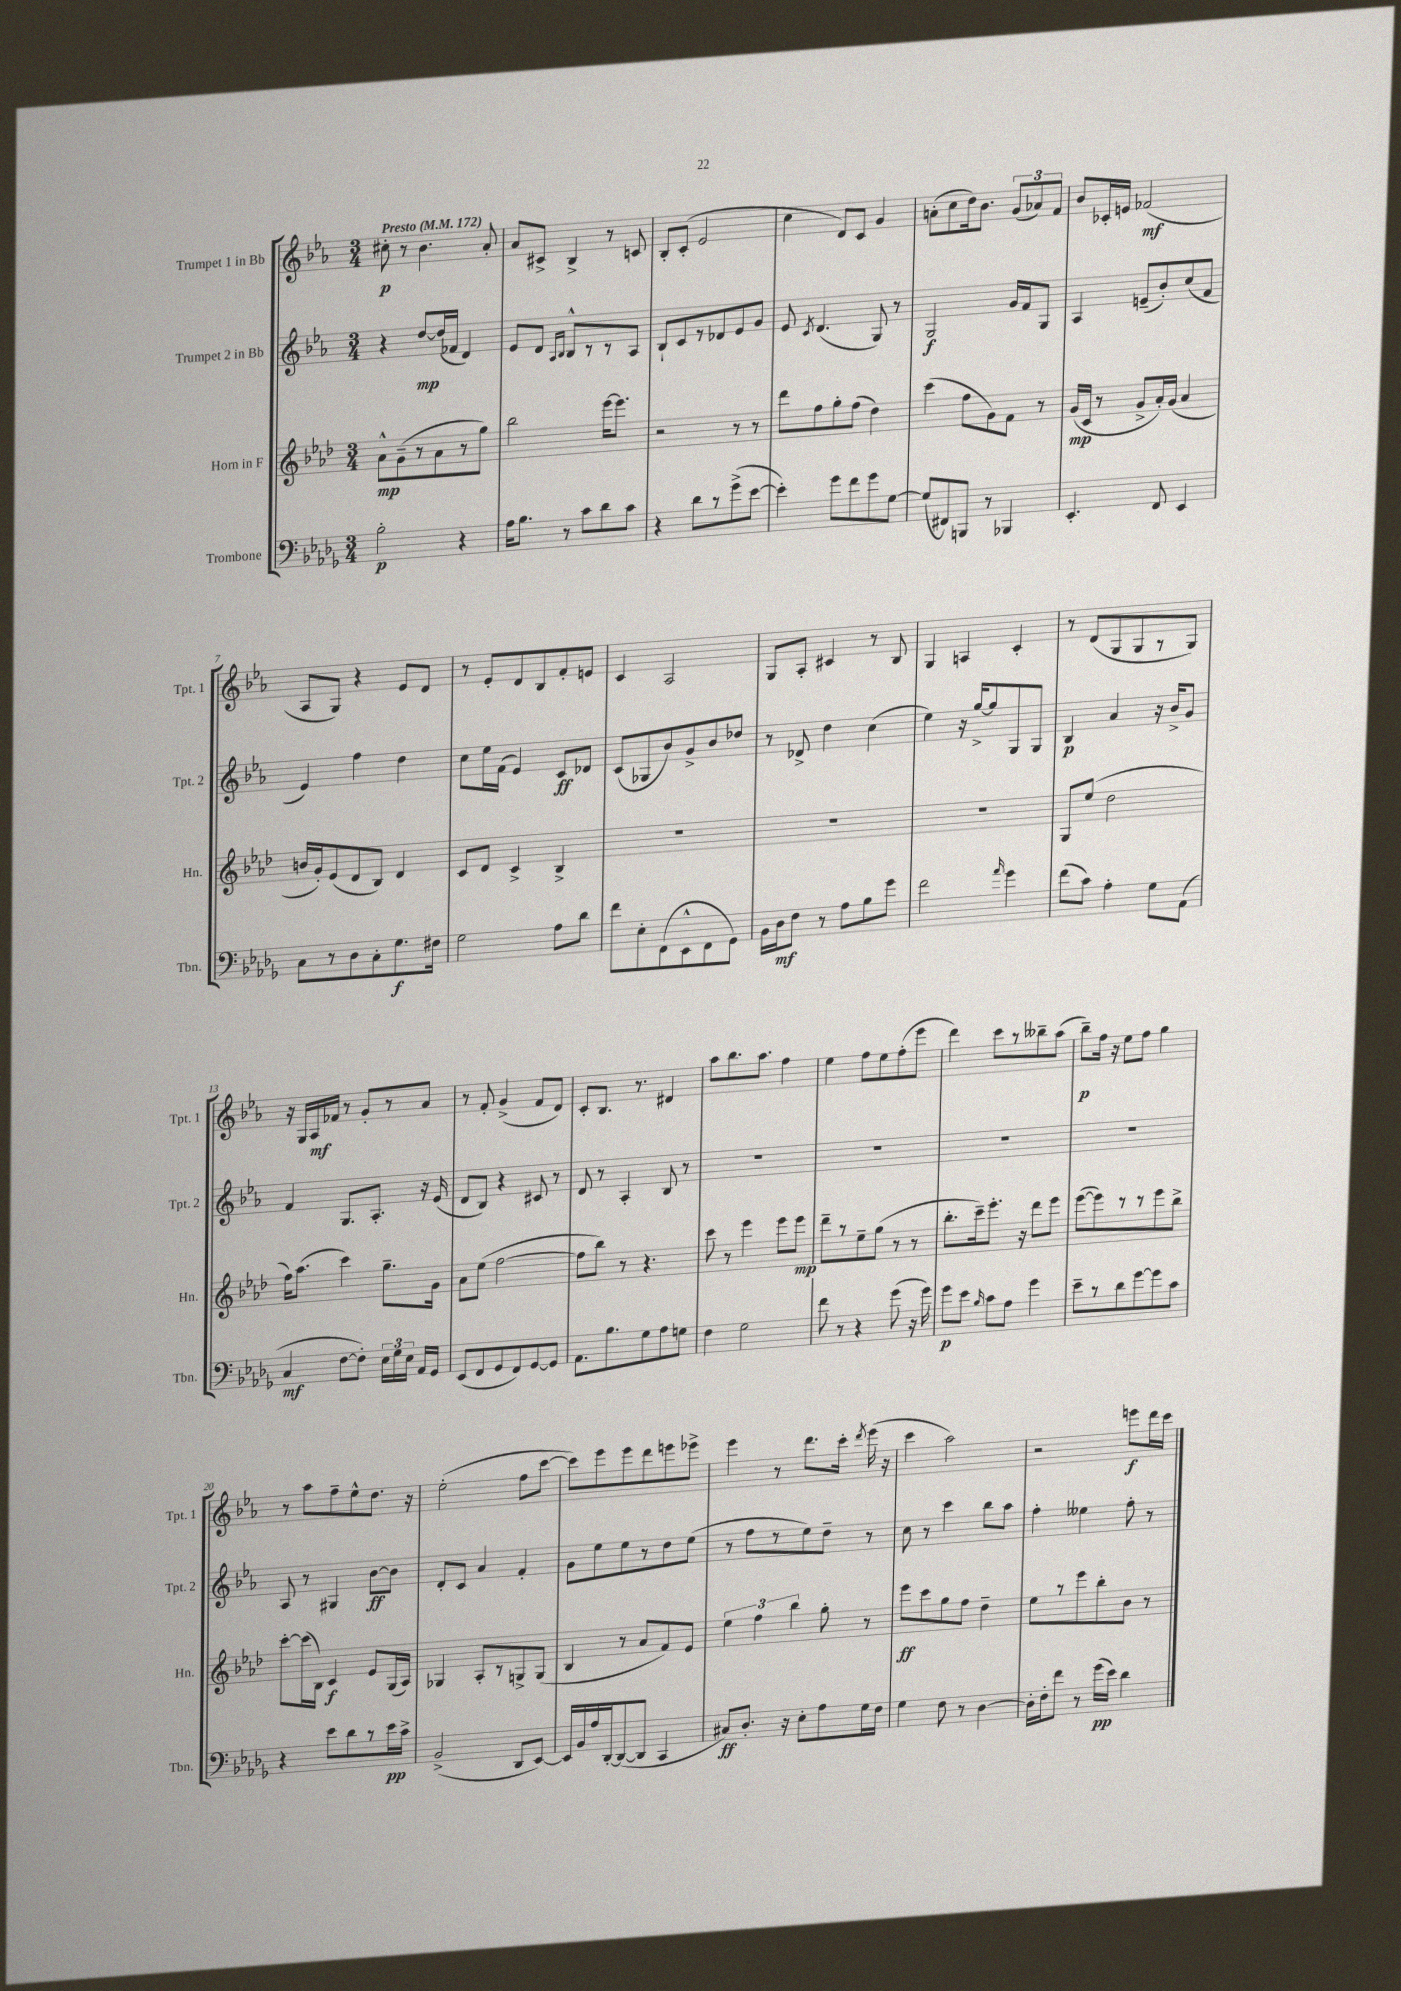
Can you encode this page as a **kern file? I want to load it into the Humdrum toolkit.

**kern	**dynam	**kern	**dynam	**kern	**dynam	**kern	**dynam
*part4	*part4	*part3	*part3	*part2	*part2	*part1	*part1
*staff4	*staff4	*staff3	*staff3	*staff2	*staff2	*staff1	*staff1
*I"Trombone	*	*I"Horn in F	*	*I"Trumpet 2 in Bb	*	*I"Trumpet 1 in Bb	*
*I'Tbn.	*	*I'Hn.	*	*I'Tpt. 2	*	*I'Tpt. 1	*
*clefF4	*	*clefG2	*	*clefG2	*	*clefG2	*
*k[b-e-a-d-g-]	*	*k[b-e-a-d-]	*	*k[b-e-a-]	*	*k[b-e-a-]	*
*M3/4	*	*M3/4	*	*M3/4	*	*M3/4	*
*MM172	*	*MM172	*	*MM172	*	*MM172	*
=1	=1	=1	=1	=1	=1	=1	=1
!	!	!	!	!	!	!LO:TX:a:B:t=Presto	!
2B-'\	p	8a-^^\L	mp	4r	.	8cc#X'\	p
.	.	(8g~\	.	.	.	8r	.
.	.	8r	.	[8dd/L	mp	4.b-\	.
.	.	8a-\	.	(16dd/L]	.	.	.
.	.	.	.	16f-X/JJ	.	.	.
4r	.	8r	.	4d/)	.	.	.
.	.	8gg\J)	.	.	.	8a-'/	.
=2	=2	=2	=2	=2	=2	=2	=2
16A-\KL	.	2bb-\	.	8e-/L	.	8a-/L	.
8.B-\J	.	.	.	.	.	.	.
.	.	.	.	8d/J	.	8c#X^/J	.
.	.	.	.	16qqA-/LL	.	.	.
.	.	.	.	16qqB-/JJ	.	.	.
8r	.	.	.	8B-^^/L	.	4B-^/	.
8c\L	.	.	.	8r	.	.	.
8d-\	.	[16eee-\KL	.	8r	.	8r	.
.	.	8.eee-\J]	.	.	.	.	.
8c\J	.	.	.	8A-/J	.	8cn/	.
=3	=3	=3	=3	=3	=3	=3	=3
4r	.	2r	.	8B-`/L	.	8B-'/L	.
.	.	.	.	8c/	.	(8c'/J	.
8d-\L	.	.	.	8r	.	2e-/	.
8r	.	.	.	8d-X/	.	.	.
(8g-^\	.	8r	.	8e-/	.	.	.
[8e-\J	.	8r	.	8g/J	.	.	.
=4	=4	=4	=4	=4	=4	=4	=4
4e-'\])	.	8ddd-\L	.	8e-/	.	4cc\	.
.	.	.	.	8qc/	.	.	.
.	.	8ff\	.	(4.d/	.	.	.
8g-\L	.	8gg'\	.	.	.	8d/L)	.
8f\	.	(8ff\J	.	.	.	8c/J	.
8g-\	.	4dd-\)	.	8G/)	.	4g/	.
[8G-\J	.	.	.	8r	.	.	.
=5	=5	=5	=5	=5	=5	=5	=5
(8G-/L]	.	(4ccc\	.	2G/	f	(8an'\L	.
8FF#X/)	.	.	.	.	.	8cc\	.
8BBBn/J	.	8ff\L	.	.	.	16dd\k)	.
.	.	.	.	.	.	8.b-\J	.
8r	.	8g\)	.	.	.	.	.
4BBB-X/	.	8f\J	.	16g/LL	.	(12g/L	.
.	.	.	.	16f/J	.	.	.
.	.	.	.	.	.	12a-X/)	.
.	.	8r	.	8G/J	.	.	.
.	.	.	.	.	.	12f/J	.
=6	=6	=6	=6	=6	=6	=6	=6
4.EE-'/	.	(16g/LL	mp	4A-/	.	8b-/L	.
.	.	16c/JJ	.	.	.	.	.
.	.	8r	.	.	.	16c-X'/L	.
.	.	.	.	.	.	16en/JJ	.
.	.	8g^/L	.	(8en~/L	.	(2f-X/	mf
8FF/	.	16a-'/L)	.	8b-'/)	.	.	.
.	.	(16g/JJ	.	.	.	.	.
4EE-/	.	4a-/	.	(8cc/	.	.	.
.	.	.	.	8f/J	.	.	.
!!LO:LB:g=z
=7	=7	=7	=7	=7	=7	=7	=7
8C\L	.	16bn/LL	.	4e-/)	.	8A-/L	.
.	.	16g'/J)	.	.	.	.	.
8r	.	(8e-/	.	.	.	8G/J)	.
8D-\	.	8d-/	.	4ff\	.	4r	.
8C'\	.	8B-/J)	.	.	.	.	.
8.G-\	f	4d-/	.	4dd\	.	8e-/L	.
.	.	.	.	.	.	8d/J	.
16F#X\Jk	.	.	.	.	.	.	.
=8	=8	=8	=8	=8	=8	=8	=8
2G-\	.	8c/L	.	8cc\L	.	8r	.
.	.	8d-/J	.	16ee-\L	.	8e-'/L	.
.	.	.	.	(16f\JJ	.	.	.
.	.	4c^/	.	4e-/)	.	8d/	.
.	.	.	.	.	.	8B-/	.
8A-\L	.	4B-^/	.	8c/L	ff	8f'/	.
8d-\J	.	.	.	8d-X/J	.	8en/J	.
=9	=9	=9	=9	=9	=9	=9	=9
8f\L	.	2.r	.	(8c/L	.	4c/	.
8E-'\	.	.	.	8G-X/	.	.	.
(8FF\	.	.	.	8b-/)	.	2A-/	.
8EE-^^\	.	.	.	8g^/	.	.	.
8FF\	.	.	.	8b-/	.	.	.
8GG-\J)	.	.	.	8dd-X/J	.	.	.
=10	=10	=10	=10	=10	=10	=10	=10
16BB-\LL	.	2.r	.	8r	.	8G/L	.
16D-\J	mf	.	.	.	.	.	.
8F\J	.	.	.	8d-X^/	.	8A-'/J	.
8r	.	.	.	4dd\	.	4c#X/	.
8A-\L	.	.	.	.	.	.	.
8B-\	.	.	.	(4cc\	.	8r	.
8g-\J	.	.	.	.	.	8B-/	.
=11	=11	=11	=11	=11	=11	=11	=11
2f\	.	2.r	.	4ee-\)	.	4G/	.
.	.	.	.	16r	.	4An/	.
.	.	.	.	[16gg^/KL	.	.	.
.	.	.	.	8gg/]	.	.	.
16qqa-/	.	.	.	.	.	.	.
4g-\	.	.	.	8G/	.	4c'/	.
.	.	.	.	8G/J	.	.	.
=12	=12	=12	=12	=12	=12	=12	=12
(8f\L	.	8G/L	.	4B-/	p	8r	.
8c\J)	.	(8ee-/J	.	.	.	(8d/L	.
4A-'\	.	2dd-\	.	4a-/	.	8G/	.
.	.	.	.	.	.	8G/	.
8G-\L	.	.	.	16r	.	8r	.
.	.	.	.	16b-^/KL	.	.	.
(8AA-\J	.	.	.	8g/J	.	8G/J)	.
!!LO:LB:g=z
=13	=13	=13	=13	=13	=13	=13	=13
4C/	mf	16ff\KL)	.	4f/	.	16r	.
.	.	(8.aa-\J	.	.	.	16G/LL	.
.	.	.	.	.	.	16A-/	mf
.	.	.	.	.	.	16f-X/JJ	.
[8F\L	.	4ccc\)	.	8.G/L	.	8r	.
8F'\J])	.	.	.	.	.	8g'/L	.
.	.	.	.	8.A-'/J	.	.	.
24E-\LL	.	8.gg~\L	.	.	.	8r	.
24G-\	.	.	.	.	.	.	.
24E-\JJ	.	.	.	.	.	.	.
16AA-/LL	.	.	.	16r	.	8a-/J	.
16GG-/JJ	.	16g\Jk	.	(16e-/	.	.	.
=14	=14	=14	=14	=14	=14	=14	=14
(8EE-/L	.	8a-\L	.	8d/L	.	8r	.
8FF/	.	(8ee-\J	.	8B-/J)	.	8f'/	.
8GG-/	.	[2ff\	.	4r	.	(4g^/	.
8FF/)	.	.	.	.	.	.	.
[8GG-/	.	.	.	8c#X/	.	8f/L	.
8GG-/J]	.	.	.	8r	.	8d/J)	.
=15	=15	=15	=15	=15	=15	=15	=15
8.AA-\L	.	8ff\L]	.	8d/	.	8c'/L	.
.	.	8bb-\J)	.	8r	.	8.B-/J	.
8.B-\	.	.	.	.	.	.	.
.	.	8r	.	4A-'/	.	.	.
.	.	.	.	.	.	8.r	.
8G-\	.	4.r	.	.	.	.	.
8A-\	.	.	.	8B-/	.	4d#X/	.
8Gn\J	.	.	.	8r	.	.	.
=16	=16	=16	=16	=16	=16	=16	=16
4F\	.	8ccc\	.	2.r	.	8aa-\L	.
.	.	8r	.	.	.	8.bb-\	.
2G-\	.	4eee-\	.	.	.	.	.
.	.	.	.	.	.	8.aa-\J	.
.	.	8eee-\L	.	.	.	4ff\	.
.	.	8eee-\J	mp	.	.	.	.
=17	=17	=17	=17	=17	=17	=17	=17
8f\	.	8ddd-~\L	.	2.r	.	4ee-\	.
8r	.	8r	.	.	.	.	.
4r	.	8ee-~\	.	.	.	8ff\L	.
.	.	(8gg\J	.	.	.	8ee-\	.
(8g-\	.	8r	.	.	.	(8ff'\	.
16r	.	8r	.	.	.	8eee-\J	.
16g-\)	.	.	.	.	.	.	.
=18	=18	=18	=18	=18	=18	=18	=18
8g-\L	p	8.bb-'\L	.	2.r	.	4ddd\)	.
8e-\J	.	.	.	.	.	.	.
.	.	16ccc~\k)	.	.	.	.	.
16qqB-/	.	.	.	.	.	.	.
8c\L	.	8.eee-'\J	.	.	.	8ccc\L	.
8A-\J	.	.	.	.	.	8r	.
.	.	16r	.	.	.	.	.
4g-\	.	8ddd-\L	.	.	.	8bb--X~\	.
.	.	8eee-\J	.	.	.	(8aa-\J	.
=19	=19	=19	=19	=19	=19	=19	=19
8e-~\L	.	([8eee-\L	.	2.r	.	8bb-~\L)	p
8r	.	8eee-\])	.	.	.	16ff\Jk	.
.	.	.	.	.	.	16r	.
8d-\	.	8r	.	.	.	8ee-\L	.
[8g-\	.	8r	.	.	.	8ff\J	.
8g-\]	.	8eee-\	.	.	.	4gg\	.
8c\J	.	8bb-^\J	.	.	.	.	.
!!LO:LB:g=z
=20	=20	=20	=20	=20	=20	=20	=20
4r	.	[8ccc'\L	.	8A-/	.	8r	.
.	.	(16ccc\L]	.	8r	.	8aa-\L	.
.	.	16B-\JJ)	.	.	.	.	.
8e-\L	.	4c/	f	4G#X/	.	8ff~\	.
8d-\	.	.	.	.	.	8ee-^^\	.
8r	.	8e-/L	.	[8b-\L	ff	8.dd\J	.
16e-\L	pp	(16G/L	.	8b-\J]	.	.	.
16c^\JJ	.	16A-/JJ)	.	.	.	16r	.
=21	=21	=21	=21	=21	=21	=21	=21
(2BB-^/	.	4G-X/	.	8d'/L	.	(2ee-'\	.
.	.	.	.	8c/J	.	.	.
.	.	8A-'/L	.	4a-/	.	.	.
.	.	8r	.	.	.	.	.
8DD-/L	.	8Gn^/	.	4f'/	.	8ff\L	.
[8EE-/J)	.	(8G/J	.	.	.	[8ccc\J	.
=22	=22	=22	=22	=22	=22	=22	=22
16EE-/LL]	.	4B-/	.	8g\L	.	8ccc\L])	.
16BB-/	.	.	.	.	.	.	.
16A-/	.	.	.	8ee-\	.	8eee-\	.
[16DD-'/J	.	.	.	.	.	.	.
(8DD-/_	.	8r	.	8ee-\	.	8eee-\	.
8DD-/J]	.	8a-/L	.	8r	.	8ddd\	.
4CC/	.	8f/)	.	8dd\	.	8eeen\	.
.	.	8e-/J	.	(8ee-\J	.	8eee-X^\J	.
=23	=23	=23	=23	=23	=23	=23	=23
8C#X/L)	ff	6ee-\	.	8r	.	4eee-\	.
8.D-'/J	.	.	.	8ff\L	.	.	.
.	.	6ff\	.	.	.	.	.
.	.	.	.	8r	.	8r	.
16r	.	.	.	.	.	.	.
.	.	6bb-\	.	.	.	.	.
8E-'\L	.	.	.	8ee-\)	.	8.ddd\L	.
8A-\	.	8gg'\	.	8dd~\J	.	.	.
.	.	.	.	.	.	16ccc'\Jk	.
.	.	.	.	.	.	8qddd/	.
16G-\L	.	8r	.	8r	.	(16eee-\	.
16F\JJ	.	.	.	.	.	16r	.
=24	=24	=24	=24	=24	=24	=24	=24
4G-\	.	8eee-\L	ff	8cc\	.	4ccc\	.
.	.	8ccc\	.	8r	.	.	.
8F\	.	8gg\	.	4ccc\	.	2aa-\)	.
8r	.	8ff\J	.	.	.	.	.
[4D-\	.	4dd-~\	.	8bb-\L	.	.	.
.	.	.	.	8aa-\J	.	.	.
=25	=25	=25	=25	=25	=25	=25	=25
16D-'\LL]	.	8ee-\L	.	4ff'\	.	2r	.
16F'\J	.	.	.	.	.	.	.
8f\J	.	8r	.	.	.	.	.
8r	.	8eee-\	.	4ee--X\	.	.	.
(16g-\LL	pp	8bb-'\	.	.	.	.	.
16e-\JJ)	.	.	.	.	.	.	.
4d-\	.	8b-\J	.	8ff'\	.	8eeen\L	f
.	.	8r	.	8r	.	16ddd\L	.
.	.	.	.	.	.	16ccc\JJ	.
==	==	==	==	==	==	==	==
*-	*-	*-	*-	*-	*-	*-	*-
